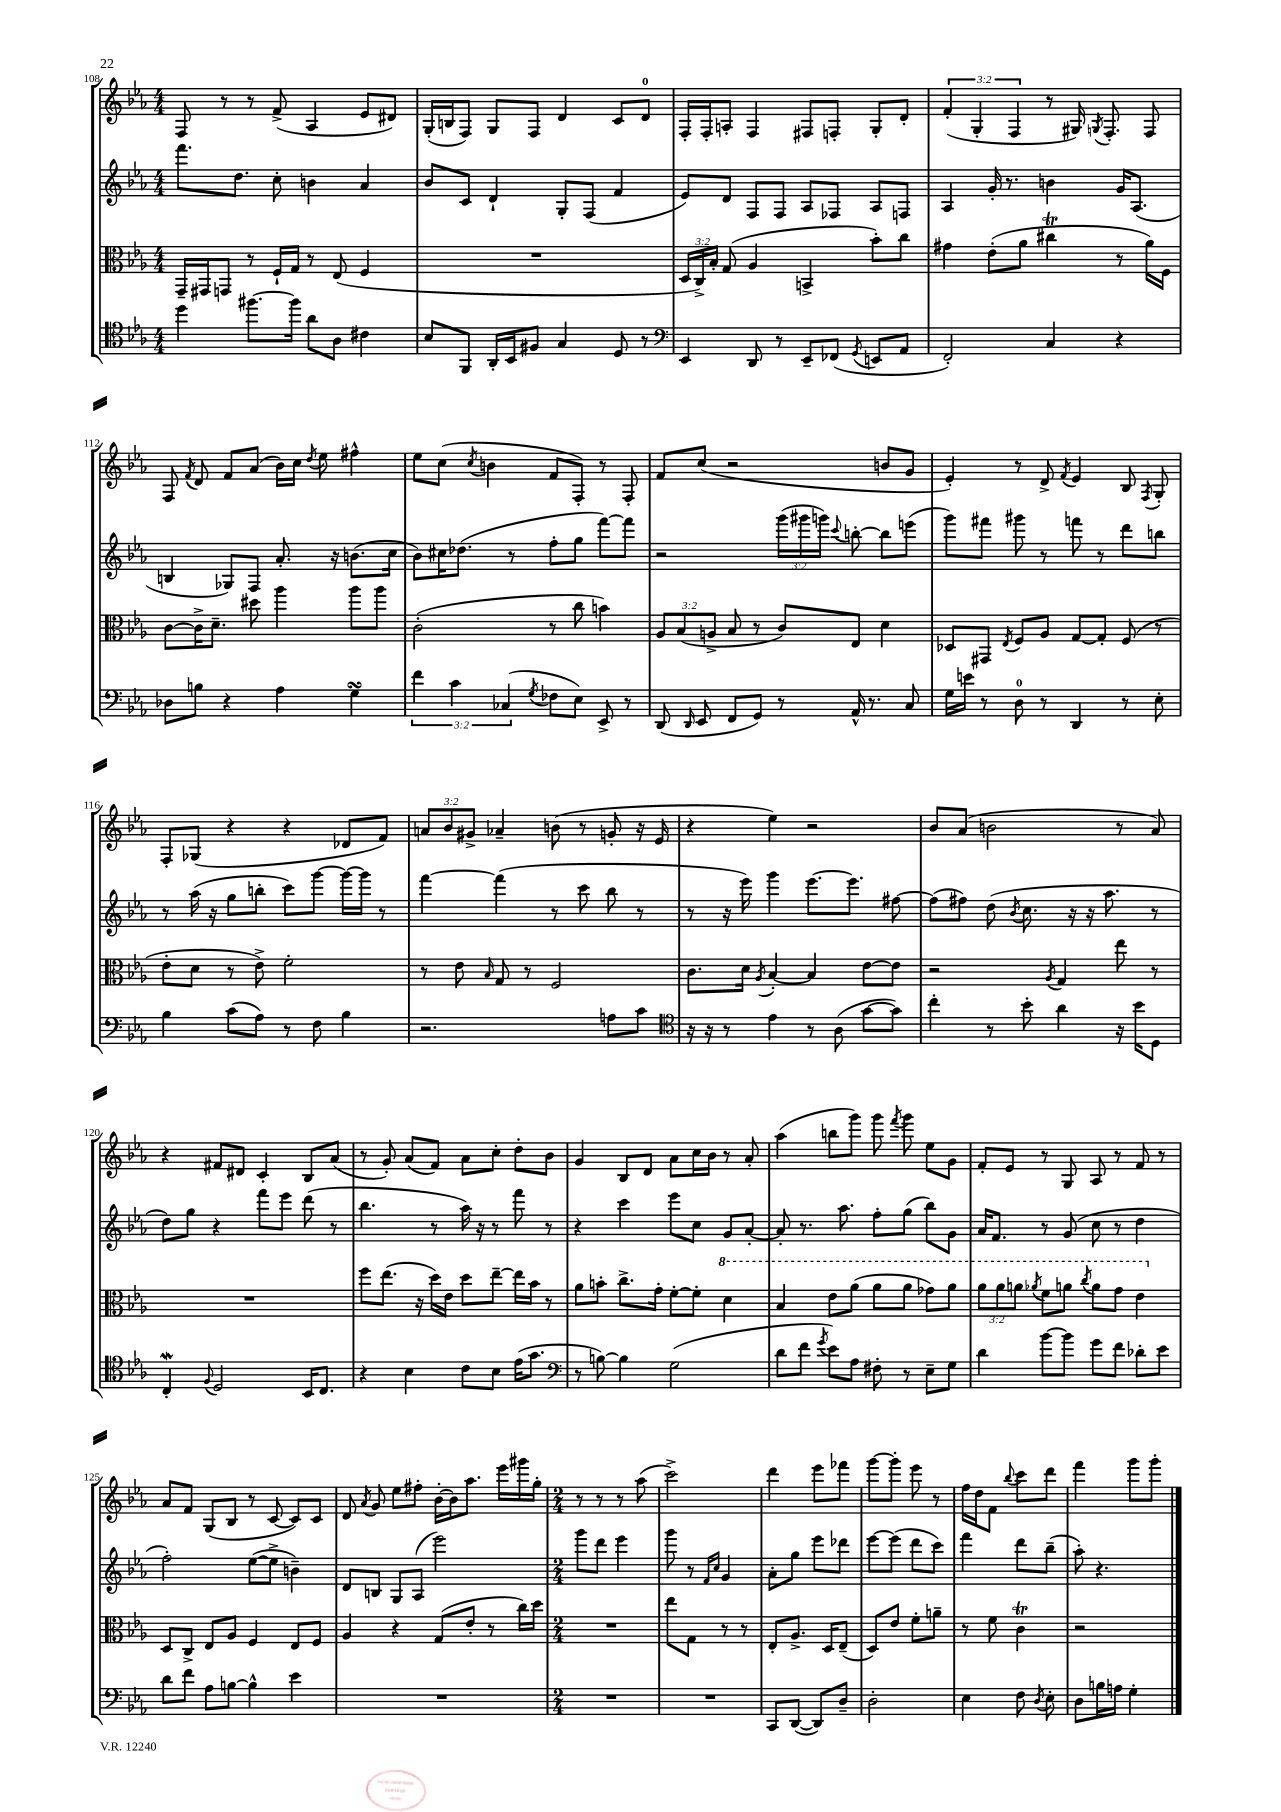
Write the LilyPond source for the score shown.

<<
\new StaffGroup <<
\new Staff = "s0" {
    \clef treble \key ees \major \numericTimeSignature \time 4/4 \override Staff.TupletNumber.text = #tuplet-number::calc-fraction-text
    \autoBeamOff f8 r8 r8 f'8->( aes4 ees'8[ dis'8]) |
    g16[-.( b16 f8]) g8[ f8] d'4 c'8[ d'8]-0 |
    f16[-. f16-. a8]-. f4 fis8[ f8]-. g8[-. d'8]-. |
    \tuplet 3/2 { f'4-.( g4-. f4 } r8 gis16) \acciaccatura { g8 } f8.-. f8 |
    f8 \acciaccatura { f'8 } d'8 f'8[ aes'8]( bes'16[) c''16] \acciaccatura { d''8 } ees''8 fis''4-^ |
    ees''8[ c''8]( \acciaccatura { c''8 } b'4 f'8[ f8]-.) r8 f8-. |
    f'8[ c''8]( r2 b'8[ g'8] |
    ees'4-.) r8 d'8-> \acciaccatura { f'8 } ees'4 bes8 \acciaccatura { f8 } g8-. |
    f8[-. ges8]( r4 r4 des'8[ f'8]) |
    \tuplet 3/2 { a'8[ bes'8 gis'8]-> } aes'4-- b'8( r8 g'8-. r16 ees'16 |
    r4 ees''4) r2 |
    bes'8[ aes'8]( b'2 r8 aes'8) |
    r4 fis'8[ dis'8] c'4-. bes8[ aes'8]( |
    r8 g'8-.) aes'8[( f'8]) aes'8[ c''8]-. d''8[-. bes'8] |
    g'4 bes8[ d'8] aes'8[ c''16 bes'16] r8 aes'8-. |
    aes''4( b''8[ g'''8]) g'''8 \acciaccatura { f'''8 } g'''8 ees''8[ g'8] |
    f'8[-. ees'8] r8 g8 aes8 r8 f'8 r8 |
    aes'8[ f'8] g8[( bes8] r8 c'8~ c'8[) c'8] |
    d'8 \acciaccatura { aes'8 } g'8 ees''8[ fis''8]-. bes'16[~-. bes'16 aes''8.] ees'''16[ gis'''16 g''16]-. |
    \numericTimeSignature \time 2/4 r8 r8 r8 aes''8( |
    c'''2->) |
    d'''4 ees'''8[ fes'''8] |
    g'''8[~ g'''8]-. ees'''8 r8 |
    f''16[ d''16 f'8] \appoggiatura { bes''8 } c'''8[ d'''8] |
    f'''4 g'''8[ g'''8]-. \bar "|." |
}
\new Staff = "s1" {
    \clef treble \key ees \major \numericTimeSignature \time 4/4 \override Staff.TupletNumber.text = #tuplet-number::calc-fraction-text
    \autoBeamOff f'''8.[ d''8.] c''8-. b'4 aes'4 |
    bes'8[ c'8] d'4-! g8[-. f8]( f'4 |
    ees'8[) d'8] f8[ f8] aes8[ fes8] aes8[ f8] |
    aes4 g'16-. r8. b'4 g'16[ aes8.]( |
    b4 ges8[) f8] aes'8.-. r16 b'8.[( c''16] |
    bes'8[) cis''16 des''8.]( r8 f''8[-. g''8] f'''8[~) f'''8] |
    r2 \tuplet 3/2 { g'''16[( gis'''16 g'''16]) } \appoggiatura { c'''8 } b''8~-. b''8[ e'''8]( |
    g'''8[) fis'''8] gis'''8 r8 f'''8 r8 d'''8[ b''8] |
    r8 aes''16( r16 g''8[ b''8]-. c'''8[) g'''8]~ g'''16[~ g'''16] r8 |
    f'''4~ f'''4( r8 c'''8 bes''8 r8 |
    r8 r16 ees'''16) g'''4 ees'''8.[~ ees'''8.] fis''8~ |
    fis''8[( fis''8]) d''8( \acciaccatura { bes'8 } c''8. r16 r16 aes''8. r8 |
    d''8[) g''8] r4 f'''8[ ees'''8] d'''8( r8 |
    bes''4. r8 aes''16) r16 r8 f'''8 r8 |
    r4 c'''4 ees'''8[ c''8] g'8[ aes'8]~-. |
    aes'8-. r8. aes''8. f''8[-. g''8]( bes''8[) g'8] |
    aes'16[ f'8.] r8 g'8( c''8 r8 d''4 |
    f''2-.) ees''8[~( ees''8]-> b'4--) |
    d'8[ b8] g8[ aes8]( ees'''2) |
    \numericTimeSignature \time 2/4 g'''8[ d'''8] ees'''4 |
    g'''8 r8 \grace { f'16[ c''16] } g'4 |
    aes'8[-. g''8] ees'''8[ des'''8] |
    ees'''8[~ ees'''8]( d'''8[ c'''8]) |
    f'''4 d'''8[ bes''8]--( |
    aes''8-.) r4. \bar "|." |
}
\new Staff = "s2" {
    \clef alto \key ees \major \numericTimeSignature \time 4/4 \override Staff.TupletNumber.text = #tuplet-number::calc-fraction-text
    \autoBeamOff g,16[-- gis,16 g,8] r8 f16[-! g16] r8 ees8( f4 |
    R1 |
    \tuplet 3/2 { d16[ c16->) bes16]-. } g8( aes4 b,4-> bes'8[-.) c''8] |
    gis'4 ees'8[-.( aes'8] cis''4\trill r8 aes'16[) f16] |
    c'8[~ c'16-> d'8.]-- dis''8 aes''4 aes''8[ aes''8] |
    c'2-.( r8 c''8 b'4) |
    \tuplet 3/2 { aes8[ bes8( a8]-> } bes8 r8 c'8[) ees8] d'4 |
    des8[ gis,8] \acciaccatura { ees8 } f8[ aes8] g8[~ g8]-. f8( r8 |
    ees'8[-. d'8] r8 ees'8->) f'2-. |
    r8 ees'8 \grace { bes16 } g8 r8 f2 |
    c'8.[ d'16] \acciaccatura { aes8 } bes4~-. bes4 ees'8[~ ees'8] |
    r2 \acciaccatura { aes8 } g4 ees''8 r8 |
    R1 |
    f''8[ ees''8.]( r16 d''16[) ees'16] d''8[ ees''8]~-- ees''16[ bes'16] r8 |
    aes'8[ b'8]-. c''8.[-> g'16]-. f'8[~-. f'8]-. \ottava #1 d''4 |
    bes'4 ees''8[ aes''8]( aes''8[ aes''8] ges''8[) aes''8] |
    \tuplet 3/2 { aes''8[ aes''8 a''8] } \acciaccatura { aes''8 } f''8[ a''8] \acciaccatura { c'''8 } a''8[ g''8] ees''4 \ottava #0 |
    d8[ c8]-> ees8[ aes8] f4 ees8[ f8] |
    aes4 r4 g8[( ees'8]-. r8 c''16[) d''16] |
    \numericTimeSignature \time 2/4 R2 |
    ees''8[ g8] r8 r8 |
    ees8[-. aes8.]-> d16[ ees8]--( |
    d8[) ees'8] f'8[-. a'8]-- |
    r8 f'8 c'4\trill |
    r2 \bar "|." |
}
\new Staff = "s3" {
    \clef tenor \key ees \major \numericTimeSignature \time 4/4 \override Staff.TupletNumber.text = #tuplet-number::calc-fraction-text
    \autoBeamOff d''4 fis''8.[~ fis''16] aes'8[ aes8] cis'4 |
    bes8[ f,8] aes,16[-. bes,16 fis8] g4 d8 r8 |
    \clef bass ees,4 d,8 r8 ees,8[-- fes,8]( \acciaccatura { g,8 } e,8[ aes,8] |
    f,2-.) c4 r4 |
    des8[ b8] r4 aes4 g4\turn |
    \tuplet 3/2 { f'4 c'4 ces4( } \acciaccatura { g8 } fes8[ ees8]) ees,8-> r8 |
    d,8( \grace { d,16 } ees,8 f,8[ g,8]) r8 aes,16-^ r8. c8 |
    g16[ e'16] r8 d8-0 r8 d,4 r8 ees8-. |
    bes4 c'8[( aes8]) r8 f8 bes4 |
    r2. a8[ c'8] |
    \clef tenor r16 r16 r8 ees'4 r8 aes8( g'8[~ g'8]) |
    c''4-. r8 bes'8-. aes'4 r16 bes'16[ d8] |
    c4-.\mordent \appoggiatura { f8 } d2 bes,16[ c8.] |
    r4 bes4 c'8[ bes8] ees'16[( g'8.] |
    \clef bass r8 b8~) b4 g2( |
    d'8[ f'8] \acciaccatura { g'8 } ees'8[) aes8] fis8-. r8 ees8[-- g8] |
    d'4 bes'8[~ bes'8] g'8[ f'8] des'8[-. ees'8] |
    d'8[ f'8] aes8[ b8]~ b4-^ ees'4 |
    R1 |
    \numericTimeSignature \time 2/4 R2 |
    R2 |
    c,8[ d,8]~( d,8[) d8]-- |
    d2-. |
    ees4 f8 \acciaccatura { d8 } ees8-. |
    d8[ b16 a16] g4-. \bar "|." |
}
>>
>>
\layout { \context { \Score currentBarNumber = #108 } }
